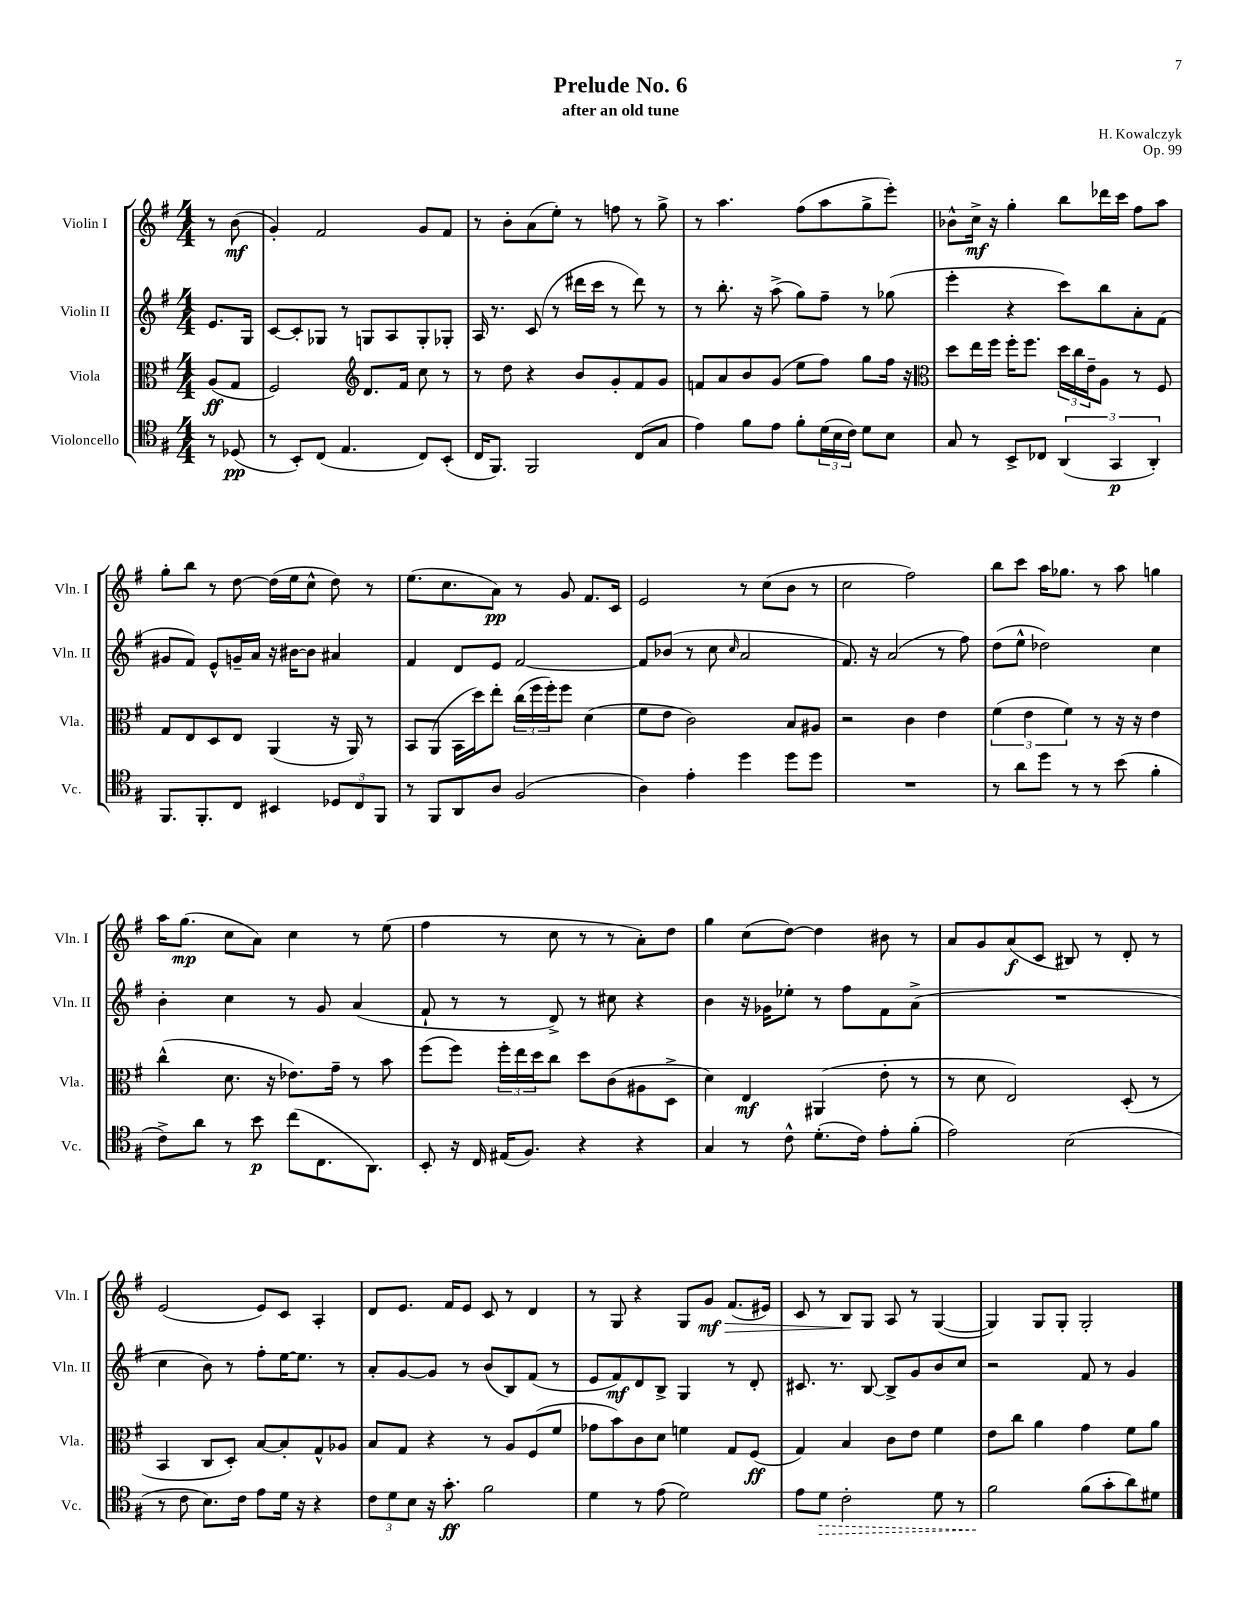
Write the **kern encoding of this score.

**kern	**dynam	**kern	**dynam	**kern	**dynam	**kern	**dynam
*part4	*part4	*part3	*part3	*part2	*part2	*part1	*part1
*staff4	*staff4	*staff3	*staff3	*staff2	*staff2	*staff1	*staff1
*I"Violoncello	*	*I"Viola	*	*I"Violin II	*	*I"Violin I	*
*I'Vc.	*	*I'Vla.	*	*I'Vln. II	*	*I'Vln. I	*
*clefC4	*	*clefC3	*	*clefG2	*	*clefG2	*
*k[f#]	*	*k[f#]	*	*k[f#]	*	*k[f#]	*
*M4/4	*	*M4/4	*	*M4/4	*	*M4/4	*
=	=	=	=	=	=	=	=
8r	.	(8A/L	ff	8.e/L	.	8r	.
(8D-X/	pp	8G/J	.	.	.	(8b\	mf
.	.	.	.	16G/Jk	.	.	.
=1	=1	=1	=1	=1	=1	=1	=1
8r	.	2F#/)	.	[8c/L	.	4g'/)	.
8BB'/L)	.	.	.	8c'/]	.	.	.
(8C/J	.	.	.	8G-X/J	.	2f#/	.
4.E/	.	.	.	8r	.	.	.
*	*	*clefG2	*	*	*	*	*
.	.	8.d/L	.	8Gn/L	.	.	.
.	.	.	.	8A/	.	.	.
.	.	16f#/Jk	.	.	.	.	.
8C/L)	.	8cc\	.	8G'/	.	8g/L	.
(8BB'/J	.	8r	.	8G-X'/J	.	8f#/J	.
=2	=2	=2	=2	=2	=2	=2	=2
16C/KL	.	8r	.	16A/	.	8r	.
8.FF#/J)	.	.	.	8.r	.	.	.
.	.	8dd\	.	.	.	8b'\L	.
2FF#/	.	4r	.	(8c/	.	(8a\	.
.	.	.	.	8r	.	8ee'\J)	.
.	.	8b/L	.	16ddd#X\LL	.	8r	.
.	.	.	.	16ccc\JJ	.	.	.
.	.	8g'/	.	8r	.	8ffn\	.
(8C/L	.	8f#/	.	8ddd#\)	.	8r	.
8G/J	.	8g/J	.	8r	.	8gg^\	.
=3	=3	=3	=3	=3	=3	=3	=3
4e\)	.	8fn/L	.	8r	.	8r	.
.	.	8a/	.	8.bb'\	.	4.aa\	.
8f#\L	.	8b/	.	.	.	.	.
.	.	.	.	16r	.	.	.
8e\J	.	(8g/J	.	(8aa^\	.	.	.
8f#'\L	.	8ee\L	.	8gg\L)	.	(8ff#\L	.
(24d\L	.	8ff#\J)	.	8ff#~\J	.	8aa\	.
24B\	.	.	.	.	.	.	.
24c\JJ)	.	.	.	.	.	.	.
8d\L	.	8gg\L	.	8r	.	8gg^\	.
8B\J	.	16ff#\Jk	.	(8gg-X\	.	8eee'\J)	.
.	.	16r	.	.	.	.	.
=4	=4	=4	=4	=4	=4	=4	=4
*	*	*clefC3	*	*	*	*	*
8G/	.	8dd\L	.	4eee'\	.	8b-X^^\L	.
8r	.	16ee\L	.	.	.	16cc^\Jk	mf
.	.	16ff#\JJ	.	.	.	16r	.
8BB^/L	.	16ff#'\KL	.	4r	.	4gg'\	.
.	.	8.ff#\J	.	.	.	.	.
8C-X/J	.	.	.	.	.	.	.
(6AA/	.	24dd\LL	.	8ccc\L)	.	8bb\L	.
.	.	24cc\	.	.	.	.	.
.	.	24e~\J	.	.	.	.	.
.	.	8A\J	.	8bb\	.	16ddd-X\L	.
6GG/	p	.	.	.	.	.	.
.	.	.	.	.	.	16ccc\JJ	.
.	.	8r	.	8a'\	.	8ff#\L	.
6AA'/)	.	.	.	.	.	.	.
.	.	8F#/	.	(8f#\J	.	8aa\J	.
!!LO:LB:g=z
=5	=5	=5	=5	=5	=5	=5	=5
8.FF#/L	.	8G/L	.	8g#X/L	.	8gg'\L	.
.	.	8E/	.	8f#/J)	.	8bb\J	.
8.FF#'/	.	.	.	.	.	.	.
.	.	8D/	.	8e^^/L	.	8r	.
8C/J	.	8E/J	.	16gn~/L	.	[8dd\	.
.	.	.	.	16a/JJ	.	.	.
4BB#X/	.	(4AA/	.	16r	.	(16dd\LL]	.
.	.	.	.	[16b#X\KL	.	16ee\J	.
.	.	.	.	8b#\J]	.	8cc^^\J	.
12D-X/L	.	16r	.	4a#X/	.	8dd\)	.
.	.	16AA/)	.	.	.	.	.
12C/	.	.	.	.	.	.	.
.	.	8r	.	.	.	8r	.
12FF#/J	.	.	.	.	.	.	.
=6	=6	=6	=6	=6	=6	=6	=6
8r	.	8BB/L	.	4f#/	.	(8.ee\L	.
8FF#/L	.	(8AA/J	.	.	.	.	.
.	.	.	.	.	.	8.cc\	.
8AA/	.	16BB\LL	.	8d/L	.	.	.
.	.	16dd\J)	.	.	.	.	.
8A/J	.	8ee'\J	.	8e/J	.	8a\J)	pp
(2F#/	.	(24cc\LL	.	[2f#/	.	8r	.
.	.	24ff#\	.	.	.	.	.
.	.	24ff#'\J)	.	.	.	.	.
.	.	8ff#\J	.	.	.	8g/	.
.	.	(4d\	.	.	.	8.f#/L	.
.	.	.	.	.	.	16c/Jk	.
=7	=7	=7	=7	=7	=7	=7	=7
4A\)	.	8f#\L	.	8f#/L]	.	2e/	.
.	.	8e\J	.	(8b-X/J	.	.	.
4e'\	.	2c\)	.	8r	.	.	.
.	.	.	.	8cc\	.	.	.
.	.	.	.	16qqcc/	.	.	.
4dd\	.	.	.	2a/	.	8r	.
.	.	.	.	.	.	(8cc\L	.
8dd\L	.	8B/L	.	.	.	8b\J	.
8dd\J	.	8A#X/J	.	.	.	8r	.
=8	=8	=8	=8	=8	=8	=8	=8
1r	.	2r	.	8.f#/)	.	2cc\	.
.	.	.	.	16r	.	.	.
.	.	.	.	(2a/	.	.	.
.	.	4c\	.	.	.	2ff#\)	.
.	.	4e\	.	8r	.	.	.
.	.	.	.	8ff#\)	.	.	.
=9	=9	=9	=9	=9	=9	=9	=9
8r	.	(6f#\	.	(8dd\L	.	8bb\L	.
8a\L	.	.	.	8ee^^\J	.	8ccc\J	.
.	.	6e\	.	.	.	.	.
8dd\J	.	.	.	2dd-X\)	.	16aa\KL	.
.	.	.	.	.	.	8.gg-X\J	.
.	.	6f#\)	.	.	.	.	.
8r	.	.	.	.	.	.	.
8r	.	8r	.	.	.	8r	.
(8b\	.	16r	.	.	.	8aa\	.
.	.	16r	.	.	.	.	.
4f#'\	.	4e\	.	4cc\	.	4ggn\	.
!!LO:LB:g=z
=10	=10	=10	=10	=10	=10	=10	=10
8c^\L)	.	(4cc^^\	.	4b'\	.	16aa\KL	.
.	.	.	.	.	.	(8.gg\J	mp
8a\J	.	.	.	.	.	.	.
8r	.	8.d\	.	4cc\	.	8cc\L	.
8b\	p	.	.	.	.	8a\J)	.
.	.	16r	.	.	.	.	.
(8cc\L	.	8.e-X\L)	.	8r	.	4cc\	.
8.C\	.	.	.	8g/	.	.	.
.	.	16g~\Jk	.	.	.	.	.
.	.	8r	.	(4a/	.	8r	.
8.AA\J)	.	.	.	.	.	.	.
.	.	8b\	.	.	.	(8ee\	.
=11	=11	=11	=11	=11	=11	=11	=11
8BB'/	.	(8ff#\L	.	8f#`/	.	4ff#\	.
16r	.	8ff#\J)	.	8r	.	.	.
16C/	.	.	.	.	.	.	.
(16E#X/KL	.	24ff#'\LL	.	8r	.	8r	.
.	.	24ee\	.	.	.	.	.
8.F#/J)	.	.	.	.	.	.	.
.	.	24dd\J	.	.	.	.	.
.	.	8cc\J	.	8d^/)	.	8cc\	.
4r	.	8dd\L	.	8r	.	8r	.
.	.	(8c\	.	8cc#X\	.	8r	.
4r	.	8A#X\	.	4r	.	8a'\L)	.
.	.	8D^\J	.	.	.	8dd\J	.
=12	=12	=12	=12	=12	=12	=12	=12
4G/	.	4d\)	.	4b\	.	4gg\	.
8r	.	4E/	mf	16r	.	(8cc\L	.
.	.	.	.	16g-X\KL	.	.	.
8c^^\	.	.	.	8ee-X'\J	.	[8dd\J)	.
(8.d'\L	.	(4AA#X/	.	8r	.	4dd\]	.
.	.	.	.	8ff#\L	.	.	.
16c\Jk)	.	.	.	.	.	.	.
8e'\L	.	8e'\	.	8f#\	.	8b#X\	.
(8f#'\J	.	8r	.	(8a^\J	.	8r	.
=13	=13	=13	=13	=13	=13	=13	=13
2e\)	.	8r	.	1r	.	8a/L	.
.	.	8d\	.	.	.	8g/	.
.	.	2E/)	.	.	.	(8a/	f
.	.	.	.	.	.	8c/J	.
(2B\	.	.	.	.	.	8B#X/)	.
.	.	.	.	.	.	8r	.
.	.	(8D'/	.	.	.	8d'/	.
.	.	8r	.	.	.	8r	.
!!LO:LB:g=z
=14	=14	=14	=14	=14	=14	=14	=14
8r	.	4BB/	.	4cc\	.	(2e/	.
8c\	.	.	.	.	.	.	.
8.B\L)	.	8C/L	.	8b\)	.	.	.
.	.	8D'/J)	.	8r	.	.	.
16c\Jk	.	.	.	.	.	.	.
8e\L	.	[8B/L	.	8ff#'\L	.	8e/L)	.
16d\Jk	.	8B'/]	.	[16ee\K	.	8c/J	.
16r	.	.	.	8.ee\J]	.	.	.
4r	.	8G^^/	.	.	.	4A'/	.
.	.	8A-X/J	.	8r	.	.	.
=15	=15	=15	=15	=15	=15	=15	=15
12c\L	.	8B/L	.	8a'/L	.	8d/L	.
12d\	.	.	.	.	.	.	.
.	.	8G/J	.	[8g/	.	8.e/J	.
12B\J	.	.	.	.	.	.	.
16r	.	4r	.	8g/J]	.	.	.
8.g'\	ff	.	.	.	.	16f#/KL	.
.	.	.	.	8r	.	8e/J	.
2f#\	.	8r	.	(8b/L	.	8c/	.
.	.	8A/L	.	8B/)	.	8r	.
.	.	(8F#/	.	(8f#/J	.	4d/	.
.	.	8f#/J	.	8r	.	.	.
=16	=16	=16	=16	=16	=16	=16	=16
4d\	.	8g-X\L	.	8e/L	.	8r	.
.	.	8b\)	.	8f#/)	mf	8G/	.
8r	.	8c\	.	8d/	.	4r	.
(8e\	.	8d\J	.	8B^/J	.	.	.
2d\)	.	4fn\	.	4G/	.	8G/L	.
!	!	!	!	!	!	!	!LO:HP:b
.	.	.	.	.	.	8g/J	> mf
.	.	8G/L	.	8r	.	(8.f#/L	.
.	.	(8F#/J	ff	8d'/	.	.	.
.	.	.	.	.	.	16e#X/Jk)	.
=17	=17	=17	=17	=17	=17	=17	=17
8e\L	.	4G/)	.	8.c#X/	.	8c/	.
!	!LO:HP:b	!	!	!	!	!	!
8d\J	>	.	.	.	.	8r	.
.	.	.	.	8.r	.	.	.
2c'\	.	4B/	.	.	.	8B/L	.
.	.	.	.	[8B/	.	8G/J	]
.	.	8c\L	.	8B^/L]	.	8A/	.
.	.	8e\J	.	8g/	.	8r	.
8d\	.	4f#\	.	8b/	.	([4G/	.
8r	.	.	.	8cc/J	.	.	.
=18	=18	=18	=18	=18	=18	=18	=18
2f#\	.	8e\L	.	2r	.	4G/])	.
.	.	8cc\J	.	.	.	.	.
.	.	4a\	.	.	.	8G/L	.
.	.	.	.	.	.	8G'/J	.
(8f#\L	]	4g\	.	8f#/	.	2G'/	.
8g'\	.	.	.	8r	.	.	.
8a\)	.	8f#\L	.	4g/	.	.	.
8d#X\J	.	8a\J	.	.	.	.	.
==	==	==	==	==	==	==	==
*-	*-	*-	*-	*-	*-	*-	*-
